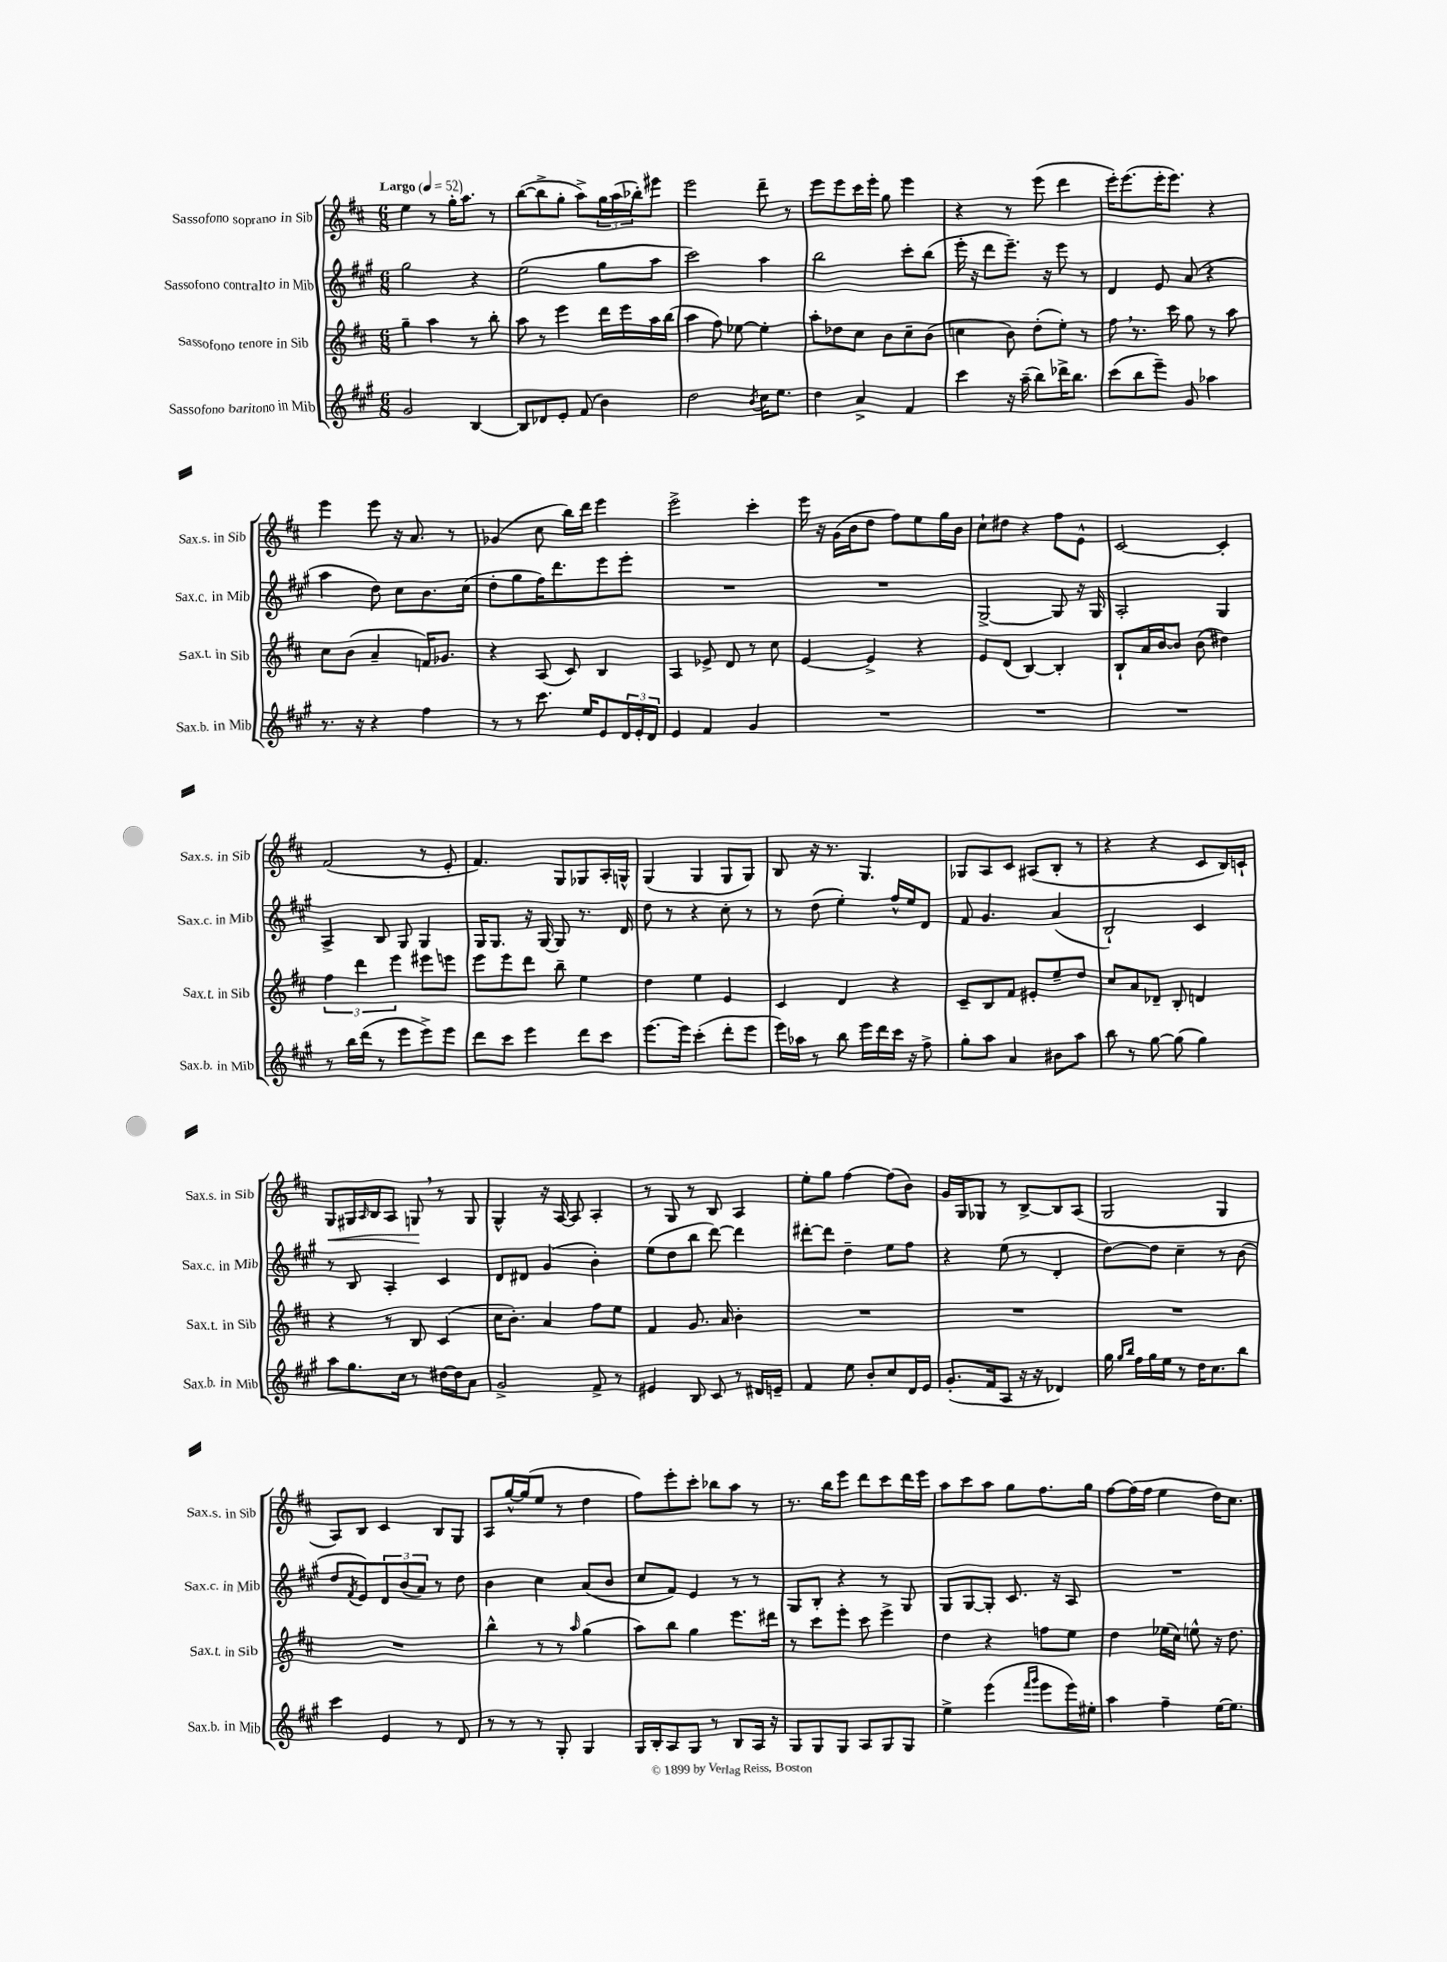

**kern	**kern	**kern	**kern
*staff4	*staff3	*staff2	*staff1
*clefG2	*clefG2	*clefG2	*clefG2
*k[f#c#g#]	*k[f#c#]	*k[f#c#g#]	*k[f#c#]
*M6/8	*M6/8	*M6/8	*M6/8
*MM52	*MM52	*MM52	*MM52
2g#/	4gg~\	2gg#\	4ee\
.	4aa\	.	8r
.	.	.	16gg'\LK
.	.	.	8.aa\J
[4B/	8r	4r	.
.	8bb'\	.	8r
=	=	=	=
8B/]L	8aa\	(2ee\	([8bb\L
8d-/	8r	.	8bb^\]
8e'/J	4eee\	.	8gg'\J
(8f#/	.	.	8aa^\L)
4b\)	16ddd\LL	8gg#\L	24gg\L
.	.	.	(24aa\
.	16eee\	.	.
.	.	.	24bb-'\J)
.	16aa\	8aa\J	8eee#\J
.	(16bb\JJ	.	.
=	=	=	=
2dd\	4aa\	2ccc#\)	2eee\
.	8ff#\)	.	.
.	[8ee-\	.	.
8qb/	.	.	.
16cc#\LK	4ee-'\]	4aa\	8ddd~\
8.ee\J	.	.	.
.	.	.	8r
=	=	=	=
4dd\	8aa'\L	2bb\	8eee\L
.	8dd-\	.	8eee\
4a^/	8cc#\J	.	16ccc#\L
.	.	.	16eee'\JJ
.	8b\L	.	8gg\
4f#/	8cc#~\	8ccc#'\L	4eee\
.	(8b\J	(8bb\J	.
=	=	=	=
4ccc#\	4cc\	16eee'\	4r
.	.	16r	.
.	.	8ddd\L	.
16r	8b\)	8.eee~\J)	8r
(16aa~\	.	.	.
8bb\L)	(8dd'\L	.	(8eee\
.	.	16r	.
16ddd-^\K	8ee'\J)	8eee\	4ddd\
8.bb\J	.	.	.
.	8r	8r	.
=	=	=	=
(8ccc#\L	8ff#\	4d/	16eee'\LK)
.	.	.	(8.eee\
8bb\	8.r	.	.
8eee~\J)	.	8e/	16eee'\K
.	16ccc#\	.	8.eee\J)
8g#/	8gg\	(8a/	.
4aa-\	8r	4r	4r
.	8aa\	.	.
=	=	=	=
8.r	8cc#\L	4aa\	4eee\
.	(8b\J	.	.
16r	.	.	.
4r	4a~/	8dd\)	8eee\
.	.	8cc#\L	16r
.	.	.	8.a/
4ff#\	16f/LK)	8.b\	.
.	8.g-/J	.	.
.	.	.	8r
.	.	(16cc#\Jk	.
=	=	=	=
8r	4r	8dd'\L	(4g-/
8r	.	8gg#\	.
8.ccc#\	(8A/	16ff#\K)	8cc#\
.	.	8.ddd\	.
.	8c#/)	.	16bb\LL)
16ee/LK	.	.	16ddd\JJ
8e/	4B/	8eee\	4eee\
24d/L	.	8eee'\J	.
24e'/	.	.	.
24d/JJ	.	.	.
=	=	=	=
4e/	4A/	2.r	2eee^\
4f#/	8e-^/	.	.
.	8d/	.	.
4g#/	8r	.	4ccc#'\
.	8cc#\	.	.
=	=	=	=
2.r	[4e/	2.r	16eee\
.	.	.	16r
.	.	.	(16g\LL
.	.	.	16b\J
.	4e^/]	.	8dd\J
.	.	.	8ff#\L)
.	4r	.	8ee\
.	.	.	16gg\L
.	.	.	16b\JJ
=	=	=	=
2.r	8e/L	[2G#^/	8cc#`\L
.	(8d/J	.	8dd#\J
.	[4B/)	.	4r
.	4B'/]	8G#/]	8ff#\L
.	.	16r	8e^^\J
.	.	16G#/	.
=	=	=	=
2.r	8B`/L	2A'/	[2c#/
.	16a/L	.	.
.	[16b/J	.	.
.	8b/]J	.	.
.	(8b\	.	.
.	4dd#\)	4G#/	4c#'/]
=	=	=	=
8r	6ff#\	4A^/	(2f#/
16bb\LL	.	.	.
.	6ddd\	.	.
(16ddd\JJ	.	.	.
8r	.	8B/	.
.	6eee\	.	.
8eee\L	.	8G#/	.
8eee^\)	8eee#\L	4G#/	8r
8eee\J	8eee\J	.	8e'/
=	=	=	=
8ddd\L	8eee\L	16G#/LK	4.f#/)
.	.	8.G#/J	.
8ccc#\J	8eee\	.	.
4eee\	8ddd\J	16r	.
.	.	[16G#/	.
.	8bb~\	8G#/]	8G/L
8ddd\L	4ee\	8.r	8G-/
8ccc#\J	.	.	16A'/L
.	.	16d/	16G^^/JJ
=	=	=	=
[8.eee\L	4dd\	8dd\	(4G/
.	.	8r	.
16eee\]Jk	.	.	.
(4ccc#'\	4ee\	4r	4G/
8ddd'\L	4e/	8cc#'\	8G/L
8eee\J	.	8r	8G/J)
=	=	=	=
16eee\LL)	4c#/	8r	8B/
16aa-\JJ	.	.	.
8r	.	(8dd\	16r
.	.	.	8.r
8bb\	4d/	4ee'\)	.
16eee\LL	.	.	4.G/
16ddd\	.	.	.
16ccc#\JJ	4r	16ff#^^/LL	.
16r	.	16ee/J	.
8ff#^\	.	8d/J	.
=	=	=	=
8gg#'\L	8c#~/L	8f#/	8G-/L
8aa\J	8B/	4.g#/	8A/
4a/	8f#/J	.	8c#/J
.	8e#'/L	.	(8A#/L
8b#\L	8ee~/	(4a/	8B'/J
8aa\J	8dd/J	.	8r
=	=	=	=
8bb\	8cc#/L	2B`/)	4r
8r	8a/	.	.
[8gg#\	8d-~/J	.	4r
(8gg#\]	8B'/	.	.
4gg#\)	4d/	4c#/	8c#/L
.	.	.	16B/L)
.	.	.	16c`/JJ
=	=	=	=
8aa\L	4r	8r	8G/L
8.gg#\	.	8B/	16G#/L
.	.	.	16qqA/
.	.	.	16B/J
.	8r	4A'/	8A/J
16cc#\Jk	.	.	.
8r	8B/	.	8G/
[16dd#\LL	(4c#/	4c#/	8r
16dd#\]J	.	.	.
8a\J	.	.	8G/
=	=	=	=
2g#^/	16cc#\LK	8d/L	4G^^/
.	8.b'\J)	.	.
.	.	8d#/J	.
.	4a/	(4g#/	16r
.	.	.	[16A/
.	.	.	8A/]
8f#^/	8ff#\L	4b'\)	4A'/
8r	8ee\J	.	.
=	=	=	=
4e#/	4f#/	(8ee\L	8r
.	.	8dd\	8G/
8B/	8.g/	8bb\J	8r
8c#/	.	[8ddd\)	8B/
.	16a/	.	.
8r	4b'\	4ddd\]	4A/
16d#/LL	.	.	.
16e~/JJ	.	.	.
=	=	=	=
4f#/	2.r	[8ddd#'\L	8ee'\L
.	.	8ddd#\]J	8gg\J
8ee\	.	4dd~\	[4ff#\
8b'/L	.	.	.
8cc#/	.	8ee\L	(8ff#\]L
16d/L	.	8ff#\J	8b\J)
16e/JJ	.	.	.
=	=	=	=
(8.g#'/L	2.r	4r	16g/LL
.	.	.	16G/J
.	.	.	8G-/J
16f#/k	.	.	.
8A/J	.	(8ee\	8r
16r	.	8r	[8B^/L
16r	.	.	.
4d-/)	.	4d'/	8B/]
.	.	.	(8A/J
=	=	=	=
16gg#\	2.r	[8dd\L)	2G/
16qqgg#/LL	.	.	.
16qqbb/JJ	.	.	.
16ff#\LL	.	.	.
16gg#\	.	8dd\]J	.
16ee\JJ	.	.	.
8r	.	4cc#~\	.
16dd\LK	.	.	.
8.cc#\	.	.	.
.	.	8r	4G/
8bb\J	.	(8b\	.
=	=	=	=
4ccc#\	2.r	8dd/L	8A/L)
.	.	8qf#/	.
.	.	8e/)	8B/J
4e/	.	12d/	4c#/
.	.	(12b/	.
.	.	12a/J)	.
8r	.	8r	8B/L
8d/	.	8dd\	8G/J
=	=	=	=
8r	4bb^^\	4b\	8A/L
8r	.	.	[16gg^^/L
.	.	.	(16gg/]J
8r	8r	4cc#\	8ee/J
8G#'/	8r	.	8r
.	16qqaa/	.	.
4G#/	(4gg\	(8a/L	4dd\
.	.	8b/J	.
=	=	=	=
16G#/LL	8aa\L)	8cc#/L	8ff#\L)
16B'/J	.	.	.
8A/	8bb\J	8f#/J)	8eee'\
8G#/J	4gg\	4e/	8ccc#'\J
8r	.	.	8bb-\L
8B/L	8.eee\L	8r	8aa\J
16A/Jk	.	8r	8r
16r	16ddd#\Jk	.	.
=	=	=	=
8G#/L	8r	8G#/L	8.r
8G#/	8ccc#\L	8B'/J	.
.	.	.	16bb\LK
8G#/J	8eee'\J	4r	8eee\J
8A/L	8ccc#\	.	8ddd\L
8G#/	4eee^\	8r	8ccc#\
8G#/J	.	8G#/	16ddd\L
.	.	.	16eee\JJ
=	=	=	=
4ee^\	4dd\	8G#/L	8aa\L
.	.	[8G#/	8ccc#\
(4eee\	4r	8G#'/]J	8aa\J
.	.	8.c#/	8gg\L
16qqfff#/LL	.	.	.
16qqggg#/JJ	.	.	.
8eee\L	8ff\L	.	8.ff#\
.	.	16r	.
16eee\L)	8ee\J	8A/	.
16ee#'\JJ	.	.	16gg\Jk
=	=	=	=
4aa\	4dd\	2.r	[8ff#\L
.	.	.	(16ff#\]L
.	.	.	16ff#\JJ
4ff#~\	(16ee-\LL	.	4ee\
.	16cc#\JJ)	.	.
.	8ee^^\	.	.
[16ee\LK	16r	.	16dd\LK)
8.ee\]J	8.dd\	.	8.cc#\J
==	==	==	==
*-	*-	*-	*-
